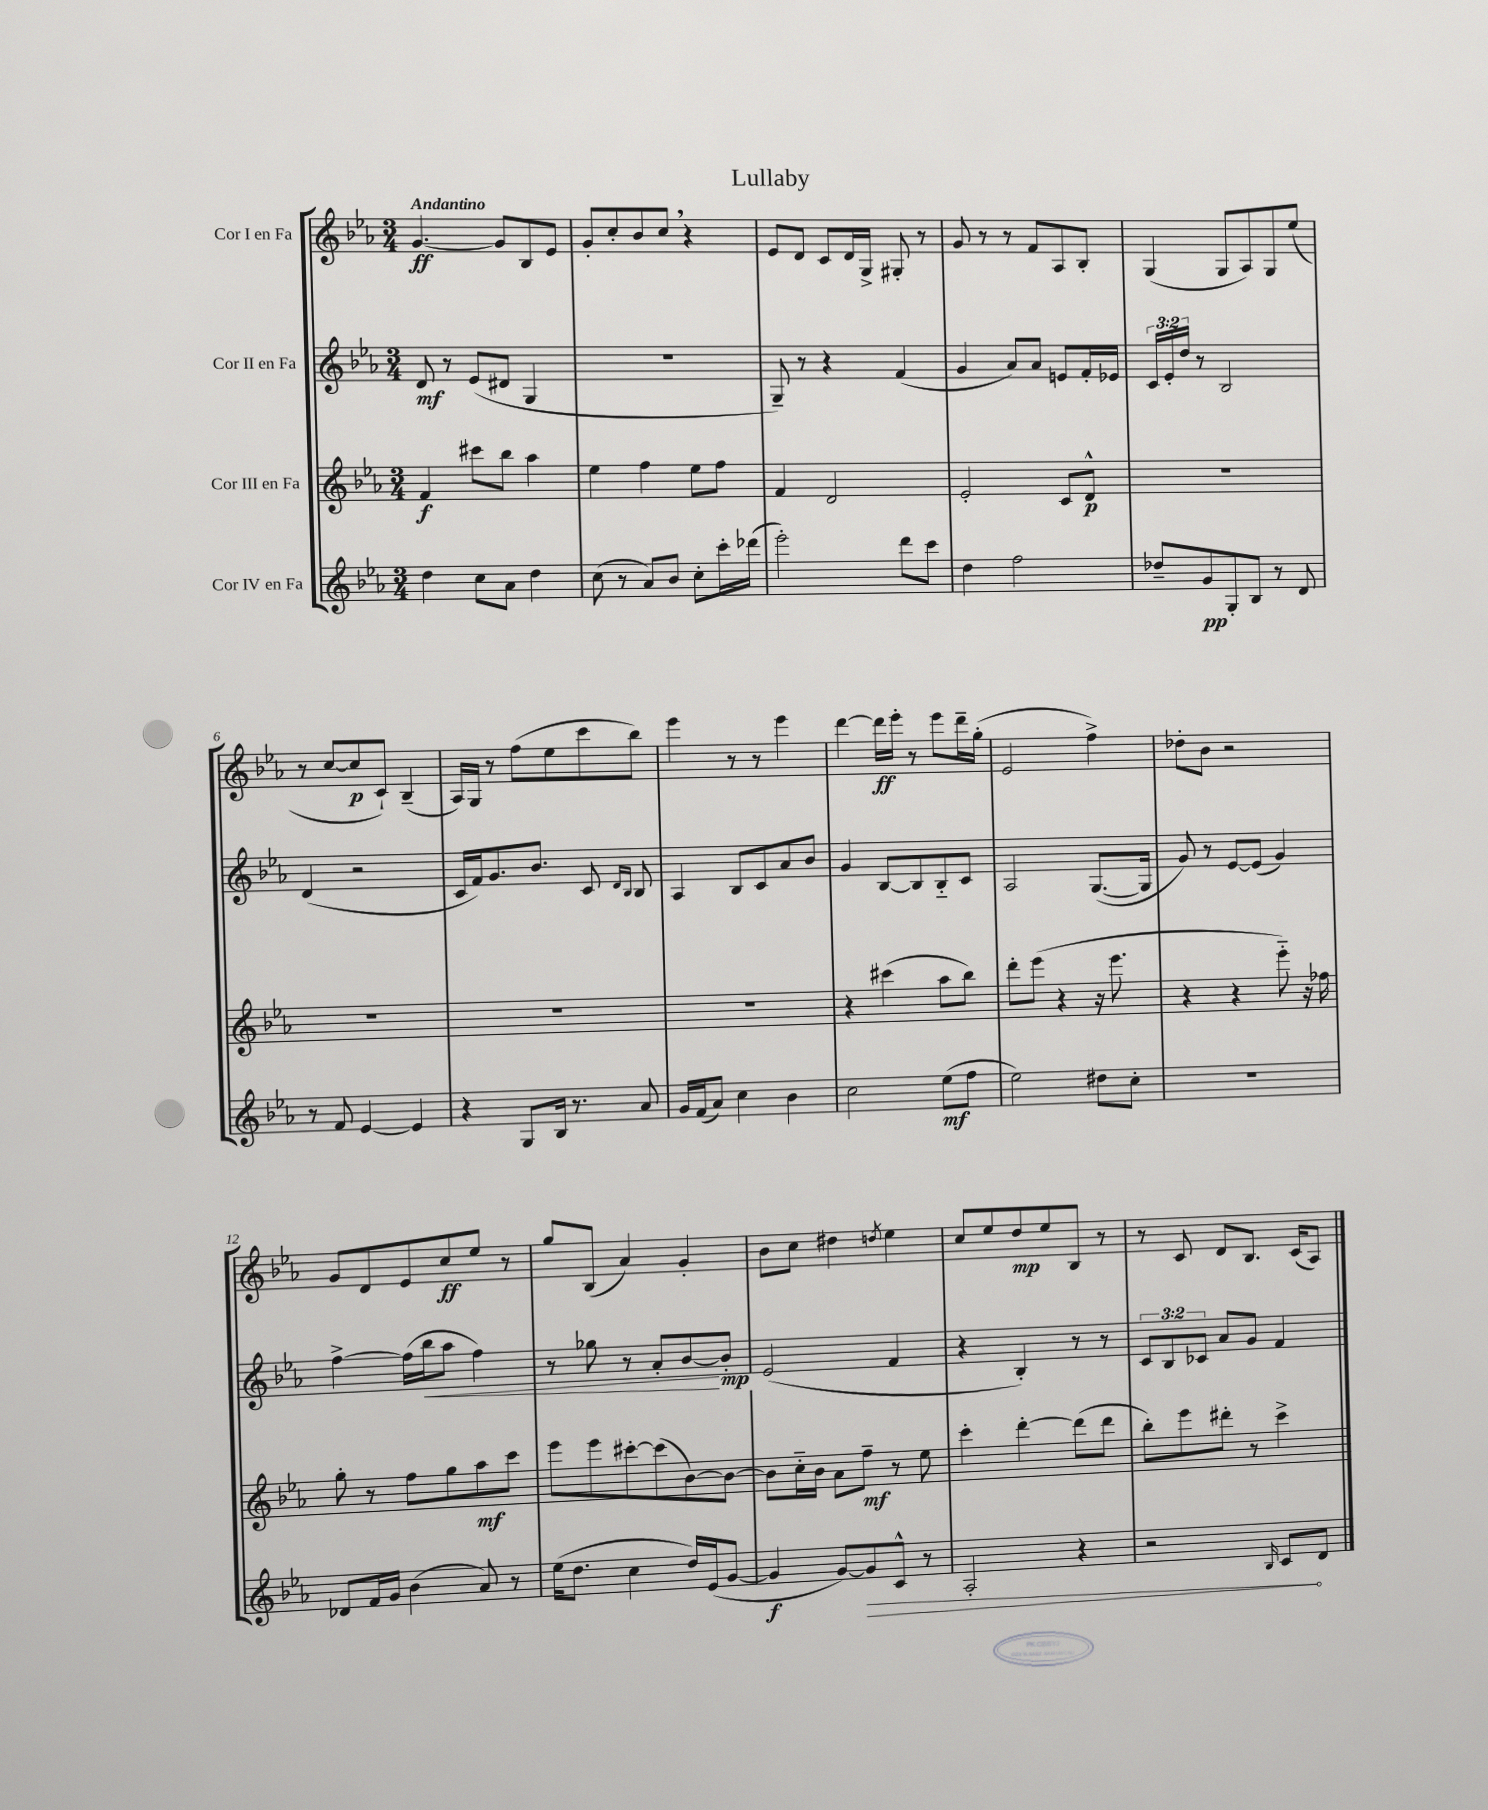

**kern	**dynam	**kern	**dynam	**kern	**dynam	**kern	**dynam
*part4	*part4	*part3	*part3	*part2	*part2	*part1	*part1
*staff4	*staff4	*staff3	*staff3	*staff2	*staff2	*staff1	*staff1
*I"Cor IV en Fa	*	*I"Cor III en Fa	*	*I"Cor II en Fa	*	*I"Cor I en Fa	*
*clefG2	*	*clefG2	*	*clefG2	*	*clefG2	*
*k[b-e-a-]	*	*k[b-e-a-]	*	*k[b-e-a-]	*	*k[b-e-a-]	*
*M3/4	*	*M3/4	*	*M3/4	*	*M3/4	*
=1	=1	=1	=1	=1	=1	=1	=1
!	!	!	!	!	!	!LO:TX:a:B:t=Andantino	!
4dd\	.	4f/	f	8d/	mf	[4.g/	ff
.	.	.	.	8r	.	.	.
8cc\L	.	8ccc#X\L	.	(8e-/L	.	.	.
8a-\J	.	8bb-\J	.	8d#X/J	.	8g/L]	.
4dd\	.	4aa-\	.	4G/	.	8B-/	.
.	.	.	.	.	.	8e-/J	.
=2	=2	=2	=2	=2	=2	=2	=2
(8cc\	.	4ee-\	.	2.r	.	8g'/L	.
8r	.	.	.	.	.	8cc'/	.
8a-/L)	.	4ff\	.	.	.	8b-/	.
8b-/J	.	.	.	.	.	8cc,/J	.
8cc'\L	.	8ee-\L	.	.	.	4r	.
16ccc'\L	.	8ff\J	.	.	.	.	.
(16ddd-X\JJ	.	.	.	.	.	.	.
=3	=3	=3	=3	=3	=3	=3	=3
2eee-'\)	.	4f/	.	8G~/)	.	8e-/L	.
.	.	.	.	8r	.	8d/J	.
.	.	2d/	.	4r	.	8c/L	.
.	.	.	.	.	.	16d/L	.
.	.	.	.	.	.	16G^/JJ	.
8ddd\L	.	.	.	(4f/	.	8G#X'/	.
8ccc\J	.	.	.	.	.	8r	.
=4	=4	=4	=4	=4	=4	=4	=4
4dd\	.	2e-'/	.	4g/	.	8g/	.
.	.	.	.	.	.	8r	.
2ff\	.	.	.	8a-/L)	.	8r	.
.	.	.	.	8a-/J	.	8f/L	.
.	.	8c/L	.	8en/L	.	8A-/	.
.	.	8d^^/J	p	16f'/L	.	8B-'/J	.
.	.	.	.	16e-X/JJ	.	.	.
=5	=5	=5	=5	=5	=5	=5	=5
8dd-X~/L	.	2.r	.	24c/LL	.	(4G/	.
.	.	.	.	24e-'/	.	.	.
.	.	.	.	24dd/JJ	.	.	.
8g/	pp	.	.	8r	.	.	.
8G'/	.	.	.	2B-/	.	8G/L	.
8B-/J	.	.	.	.	.	8A-/)	.
8r	.	.	.	.	.	8G/	.
8d/	.	.	.	.	.	(8ee-/J	.
!!LO:LB:g=z
=6	=6	=6	=6	=6	=6	=6	=6
8r	.	2.r	.	(4d/	.	8r	.
8f/	.	.	.	.	.	[8cc/L	.
[4e-/	.	.	.	2r	.	8cc/]	p
.	.	.	.	.	.	8c`/J)	.
4e-/]	.	.	.	.	.	(4B-~/	.
=7	=7	=7	=7	=7	=7	=7	=7
4r	.	2.r	.	16c/LL	.	16A-/LL)	.
.	.	.	.	16f/J)	.	16G/JJ	.
.	.	.	.	8.g/	.	8r	.
8G/L	.	.	.	.	.	(8ff\L	.
.	.	.	.	8.b-/J	.	.	.
16B-/Jk	.	.	.	.	.	8ee-\	.
8.r	.	.	.	.	.	.	.
.	.	.	.	8c/	.	8ccc\	.
.	.	.	.	16qqd/LL	.	.	.
.	.	.	.	16qqB-/JJ	.	.	.
8a-/	.	.	.	8B-/	.	8bb-\J)	.
=8	=8	=8	=8	=8	=8	=8	=8
16g/LL	.	2.r	.	4A-/	.	4eee-\	.
(16f/J	.	.	.	.	.	.	.
8a-/J)	.	.	.	.	.	.	.
4cc\	.	.	.	8B-/L	.	8r	.
.	.	.	.	8c/	.	8r	.
4b-\	.	.	.	8a-/	.	4eee-\	.
.	.	.	.	8b-/J	.	.	.
=9	=9	=9	=9	=9	=9	=9	=9
2cc\	.	4r	.	4g/	.	[4ddd\	.
.	.	(4ccc#X\	.	[8B-/L	.	16ddd\LL]	ff
.	.	.	.	.	.	16eee-'\JJ	.
.	.	.	.	8B-/]	.	8r	.
(8ee-\L	mf	8aa-\L	.	8B-/	.	8eee-\L	.
8ff\J	.	8bb-\J)	.	8c/J	.	16ddd~\L	.
.	.	.	.	.	.	(16gg'\JJ	.
=10	=10	=10	=10	=10	=10	=10	=10
2ee-\)	.	8ddd'\L	.	2A-/	.	2e-/	.
.	.	(8eee-\J	.	.	.	.	.
.	.	4r	.	.	.	.	.
8dd#X\L	.	16r	.	([8.G/L	.	4ff^\)	.
.	.	8.eee-\	.	.	.	.	.
8cc'\J	.	.	.	.	.	.	.
.	.	.	.	16G/Jk]	.	.	.
=11	=11	=11	=11	=11	=11	=11	=11
2.r	.	4r	.	8g/)	.	8dd-X'\L	.
.	.	.	.	8r	.	8b-\J	.
.	.	4r	.	[8e-/L	.	2r	.
.	.	.	.	(8e-/J]	.	.	.
.	.	8eee-\)	.	4g/)	.	.	.
.	.	16r	.	.	.	.	.
.	.	16ff-X\	.	.	.	.	.
!!LO:LB:g=z
=12	=12	=12	=12	=12	=12	=12	=12
8d-X/L	.	8gg'\	.	[4ff^\	.	8g/L	.
16f/L	.	8r	.	.	.	8d/	.
16g/JJ	.	.	.	.	.	.	.
(4b-\	.	8ff\L	.	(16ff\LL]	.	8e-/	.
!	!	!	!	!	!LO:HP:b	!	!
.	.	.	.	16bb-\J	<	.	.
.	.	8gg\	.	8aa-\J	.	8cc/	ff
8a-/)	.	8aa-\	mf	4ff\)	.	8ee-/J	.
8r	.	8ccc\J	.	.	.	8r	.
=13	=13	=13	=13	=13	=13	=13	=13
(16ee-\KL	.	8eee-\L	.	8r	.	8gg/L	.
8.dd\J	.	.	.	.	.	.	.
.	.	8eee-\	.	8gg-X\	.	(8B-/J	.
4cc\	.	[8ccc#X'\	.	8r	.	4a-/)	.
.	.	(8ccc#\]	.	8a-'/L	.	.	.
16dd/LL)	.	[8b-\)	.	[8b-/	.	4g'/	.
(16e-/J	.	.	.	.	.	.	.
[8g/J	.	8b-\J_	.	8b-'/J]	[ mp	.	.
=14	=14	=14	=14	=14	=14	=14	=14
4g/]	f	8b-\L]	.	(2e-/	.	8b-\L	.
.	.	16cc\L	.	.	.	8cc\J	.
.	.	16b-\JJ	.	.	.	.	.
[8g/L)	.	8a-\L	.	.	.	4dd#X\	.
!	!LO:HP:b	!	!	!	!	!	!
8g/]	>	8ff~\J	mf	.	.	.	.
.	.	.	.	.	.	8qddn/	.
8c^^/J	.	8r	.	4f/	.	4ee-\	.
8r	.	8ee-\	.	.	.	.	.
=15	=15	=15	=15	=15	=15	=15	=15
2A-'/	.	4ccc'\	.	4r	.	8cc/L	.
.	.	.	.	.	.	8ee-/	.
.	.	[4ddd'\	.	4B-'/)	.	8dd/	mp
.	.	.	.	.	.	8ee-/	.
4r	.	(8ddd\L]	.	8r	.	8B-/J	.
.	.	8ddd\J	.	8r	.	8r	.
=16	=16	=16	=16	=16	=16	=16	=16
2r	.	8bb-'\L)	.	12c/L	.	8r	.
.	.	.	.	12B-/	.	.	.
.	.	8eee-\	.	.	.	8c/	.
.	.	.	.	12c-X/J	.	.	.
.	.	8ddd#X'\J	.	8a-/L	.	8d/L	.
.	.	8r	.	8g/J	.	8.B-/J	.
16qqB-/	.	.	.	.	.	.	.
8c/L	.	4ccc^\	.	4f/	.	.	.
.	.	.	.	.	.	(16c/KL	.
8d/J	]	.	.	.	.	8A-/J)	.
==	==	==	==	==	==	==	==
*-	*-	*-	*-	*-	*-	*-	*-
